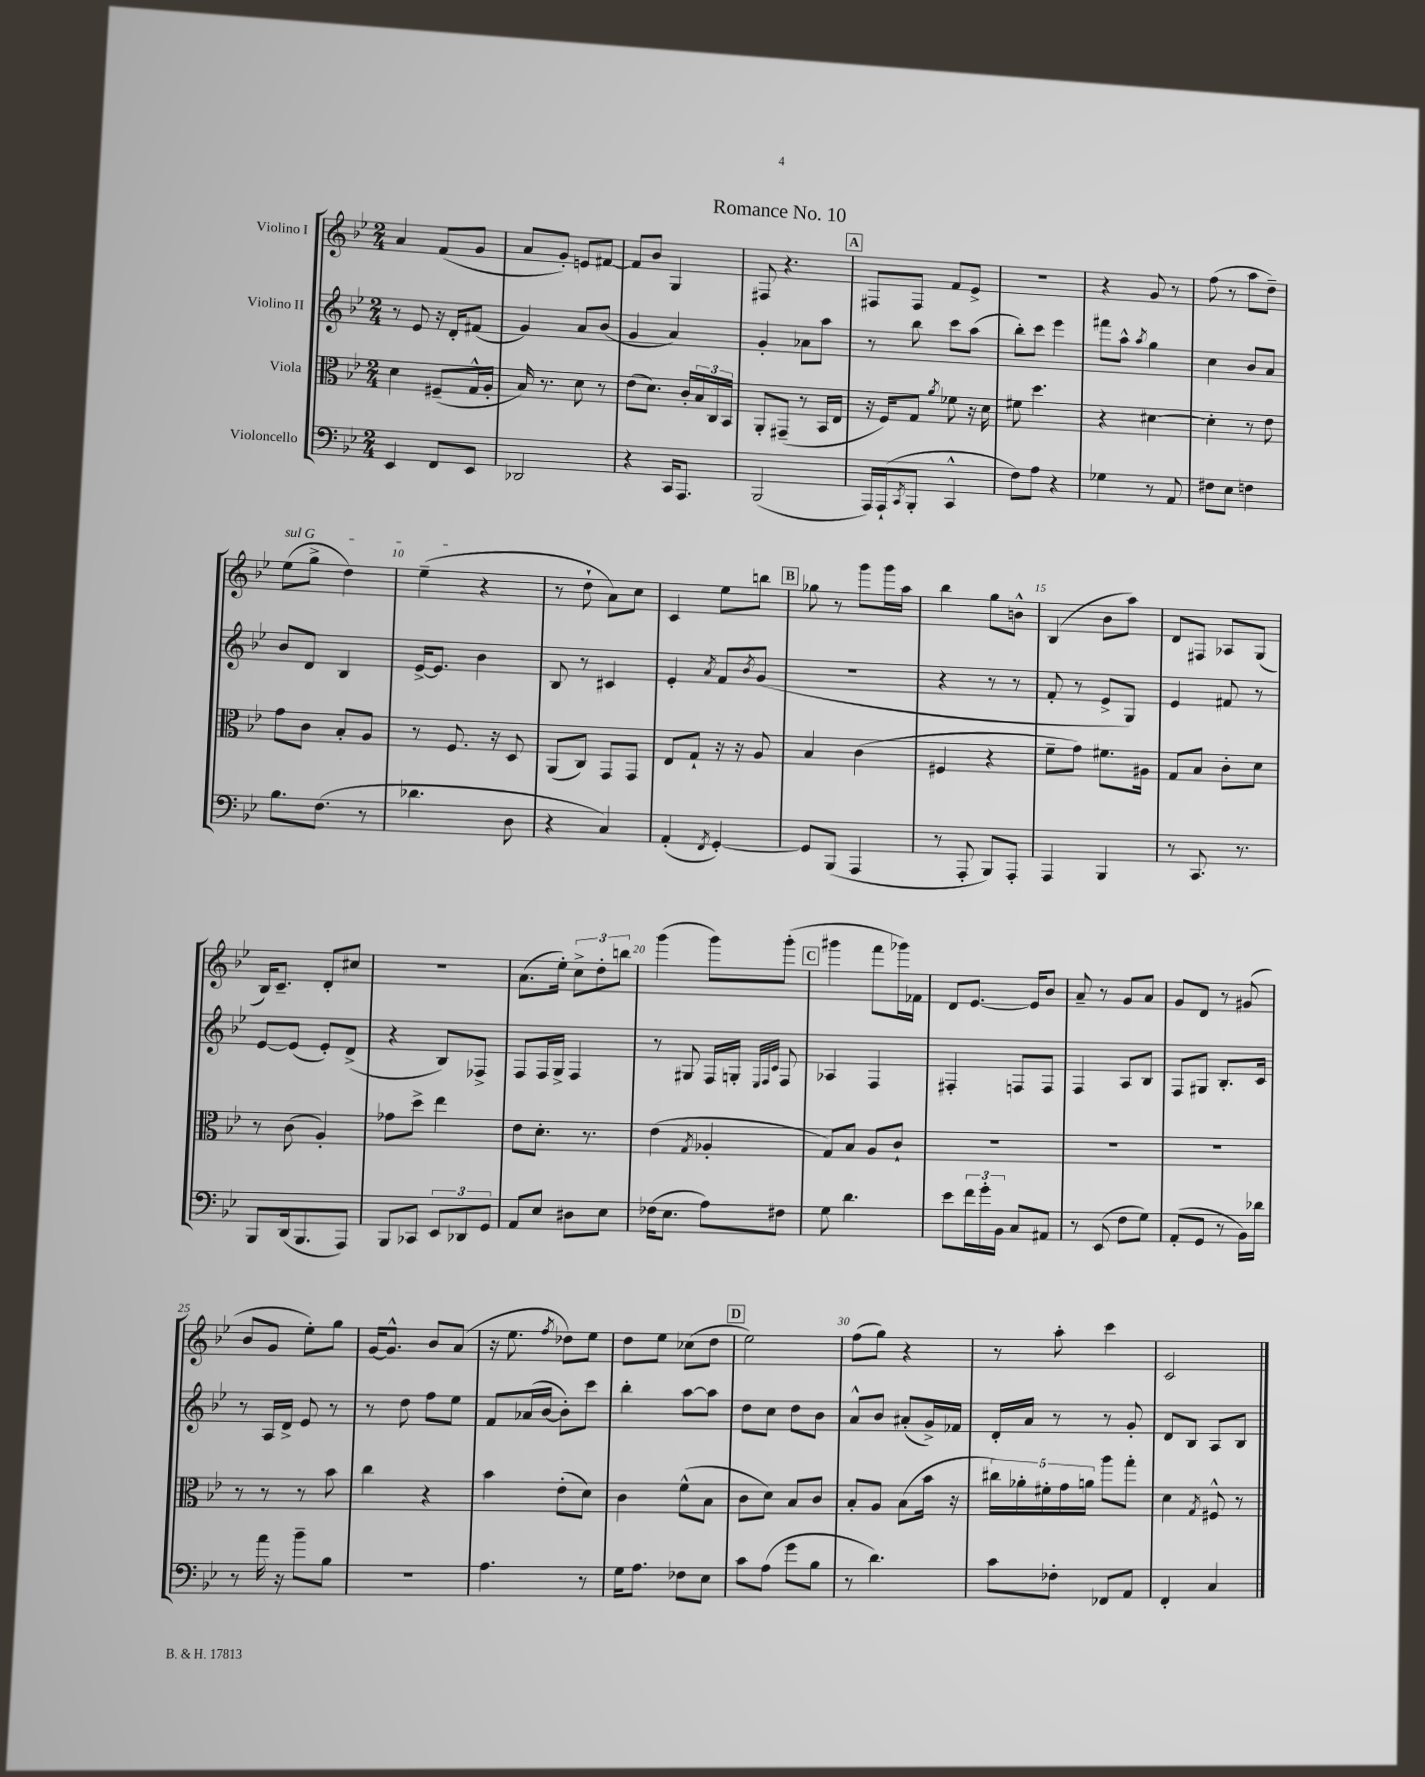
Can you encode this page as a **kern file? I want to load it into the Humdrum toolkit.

**kern	**kern	**kern	**kern
*staff4	*staff3	*staff2	*staff1
*clefF4	*clefC3	*clefG2	*clefG2
*k[b-e-]	*k[b-e-]	*k[b-e-]	*k[b-e-]
*M2/4	*M2/4	*M2/4	*M2/4
4EE-/	4d\	8r	4a/
.	.	8e-/	.
8FF/L	(8F#~/L	16r	(8f/L
.	.	16d'/LK	.
8EE-/J	16G^^/L	(8f#/J	8g/J
.	16A'/JJ	.	.
=	=	=	=
2DD-/	16B-/)	4g/)	8a/L
.	8.r	.	.
.	.	.	8g'/J)
.	8d\	8a/L	8e/L
.	8r	(8b-/J	[8f#/J
=	=	=	=
4r	(8e-\L	4g/	8f#/]L
.	8.d\J)	.	8b-/J
16CC/LK	.	4a/)	4G/
8.AAA/J	16c'/LL	.	.
.	24B-/	.	.
.	24C/	.	.
.	24BB-/JJ	.	.
=	=	=	=
(2BBB-/	8AA'/L	4g'/	8F#/
.	(8GG#~/J	.	4.r
.	8r	8a-\L	.
.	16BB-/LL	8aa\J	.
.	16E-/JJ	.	.
=	=	=	=
16AAA/LL)	16r	8r	8F#/L
(16AAA`/J	16F/LK)	.	.
8qCC/	.	.	.
8BBB-'/J	8G/J	8bb-\	8F#/J
.	8qa/	.	.
4CC^^/	8f-\	8ccc\L	8f/L
.	16r	(8aa\J	8e-^/J
.	16d\	.	.
=	=	=	=
8F\L)	8f#\	8bb-'\L)	2r
8A\J	4.dd\	8ccc\J	.
4r	.	4eee-\	.
=	=	=	=
4G-\	4r	8fff#\L	4r
.	.	8aa^^\J	.
.	.	8qaa/	.
8r	[4d#\	4gg\	8g/
8AA/	.	.	8r
=	=	=	=
8F#\L	4d#'\]	4cc\	(8ff\
8E-\J	.	.	8r
4F\	8r	8b-/L	8aa\L
.	8e-\	8a/J	8dd~\J)
=	=	=	=
8.B-\L	8g\L	8b-/L	(8ee-\L
.	8c\J	8d/J	8gg^\J
(8.F\J	.	.	.
.	8B-'/L	4B-/	4dd\)
8r	8A/J	.	.
=	=	=	=
4.d-\	8r	[16e-^/LK	(4ee-~\
.	.	8.e-/]J	.
.	8.F/	.	.
.	.	4b-\	4r
.	16r	.	.
8D\	8D/	.	.
=	=	=	=
4r	(8AA/L	8B-/	8r
.	8C/J)	8r	8dd`\
4C/)	8GG/L	4c#/	8a\L)
.	8GG/J	.	8cc\J
=	=	=	=
(4AA'/	8E-/L	4e-'/	4c/
.	8G`/J	.	.
8qFF/	.	8qa/	.
[4GG'/)	16r	8f/L	8ee-\L
.	16r	.	.
.	.	8qb-/	.
.	8A/	(8g/J	8bb\J
=	=	=	=
8GG/]L	4B-/	2r	8gg-\
(8BBB-/J	.	.	8r
4AAA/	(4c\	.	8ggg\L
.	.	.	16ggg\L
.	.	.	16aa\JJ
=	=	=	=
8r	4F#/	4r	4bb-\
8AAA'/	.	.	.
8BBB-/L)	4r	8r	8gg\L
8AAA'/J	.	8r	8b^^\J
=	=	=	=
4AAA/	8f~\L	8f'/	(4B-/
.	8g\J)	8r	.
4BBB-/	8.f#\L	8e-^/L	8b-\L
.	.	8G/J)	8aa\J)
.	16A#\Jk	.	.
=	=	=	=
8r	8G/L	4e-/	8d/L
8.CC/	8B-/J	.	8F#/J
.	8c'\L	8f#/	8A-/L
8.r	.	.	.
.	8d\J	8r	(8G/J
=	=	=	=
8BBB-/L	8r	[8e-/L	16B-/LK)
.	.	.	8.c~/J
(16DD/k	(8c\	(8e-/]J	.
8.BBB-/	.	.	.
.	4A'/)	8e-'/L)	8d'/L
8AAA/J)	.	(8d^/J	8cc#/J
=	=	=	=
8BBB-/L	8g-\L	4r	2r
8CC-/J	8dd^\J	.	.
12EE-/L	4ee-\	8B-/L)	.
12DD-/	.	.	.
.	.	8F-^/J	.
12GG/J	.	.	.
=	=	=	=
8AA/L	8e-\L	8F/L	(8.a\L
8E-/J	8.d'\J	16F/L	.
.	.	16G^/JJ	16ee-'\Jk)
8D#\L	.	4F/	12cc^\L
.	8.r	.	.
.	.	.	12dd'\
8E-\J	.	.	.
.	.	.	12bb\J
=	=	=	=
(16F-\LK	(4e-\	8r	(4ggg\
8.E-\J	.	.	.
.	.	8G#/	.
.	8qG/	.	.
8A\L)	4A-'/	16F/LL	8ggg\L)
.	.	16G'/JJ	.
.	.	32qqE-/LLL	.
.	.	32qqF/	.
.	.	32qqc/JJJ	.
8F#\J	.	8F/	(8ggg'\J
=	=	=	=
8G\	8G/L)	4A-/	4ggg#\
4.d\	8B-/J	.	.
.	8A/L	4F/	8fff\L
.	8c`/J	.	16ggg-\L)
.	.	.	16f-\JJ
=	=	=	=
8e-\L	2r	4F#'/	8d/L
24f\L	.	.	[8.e-/J
24g'\	.	.	.
24BB-\JJ	.	.	.
8C/L	.	8F/L	.
.	.	.	16e-/]LK
8AA#/J	.	8F/J	8b-/J
=	=	=	=
8r	2r	4F/	8a~/
(8EE-/	.	.	8r
8F\L	.	8A/L	8g/L
8G\J)	.	8B-/J	8a/J
=	=	=	=
(8AA'/L	2r	8F/L	8g/L
8GG/J	.	8G#/J	8d/J
8r	.	8.B-'/L	8r
16BB-\LL)	.	.	(8g#/
16d-\JJ	.	16c/Jk	.
=	=	=	=
8r	8r	8r	8b-/L
16a\	8r	16A/LL	8g/J
16r	.	16d^/JJ	.
8b-~\L	8r	8e-/	8ee-'\L)
8B-\J	8b-\	8r	8gg\J
=	=	=	=
2r	4cc\	8r	[16g/LK
.	.	.	8.g^^/]J
.	.	8dd\	.
.	4r	8ff\L	8b-/L
.	.	8ee-\J	(8a/J
=	=	=	=
4.A\	4b-\	8f/L	16r
.	.	.	8.ee-\
.	.	(16a-/L	.
.	.	[16b-/JJ	.
.	.	.	8qff/
.	(8e-'\L	8b-'\]L)	8dd-\L)
8r	8d\J)	8ccc\J	8ee-\J
=	=	=	=
16G\LK	4c\	4bb-'\	8dd\L
8.A\J	.	.	.
.	.	.	8ee-\J
8F-\L	(8f^^\L	[8aa\L	(8cc-\L
8E-\J	8B-\J	8aa\]J	8dd\J
=	=	=	=
8c\L	8c\L	8dd\L	2ee-\)
(8A\J	8d\J)	8cc\J	.
8g\L	8B-/L	8dd\L	.
8B-\J	8c/J	8b-\J	.
=	=	=	=
8r	8B-'/L	8a^^/L	(8ff\L
4.d\)	8A/J	8b-/J	8gg\J)
.	(8B-\L	(8a#'/L	4r
.	16b-\Jk	16g^/L)	.
.	16r	16f-/JJ	.
=	=	=	=
8c\L	20cc#\LL)	16d'/LL	8r
.	20a-'\	.	.
.	.	16a/JJ	.
.	20f#'\	.	.
8F-'\J	.	8r	8aa'\
.	20g\	.	.
.	20a\JJ	.	.
8FF-/L	8aa\L	8r	4ccc\
8AA/J	8gg'\J	8g'/	.
=	=	=	=
4FF'/	4d\	8d/L	2c/
.	.	8B-/J	.
.	8qG/	.	.
4C/	8F#^^/	8A/L	.
.	8r	8B-/J	.
==	==	==	==
*-	*-	*-	*-
